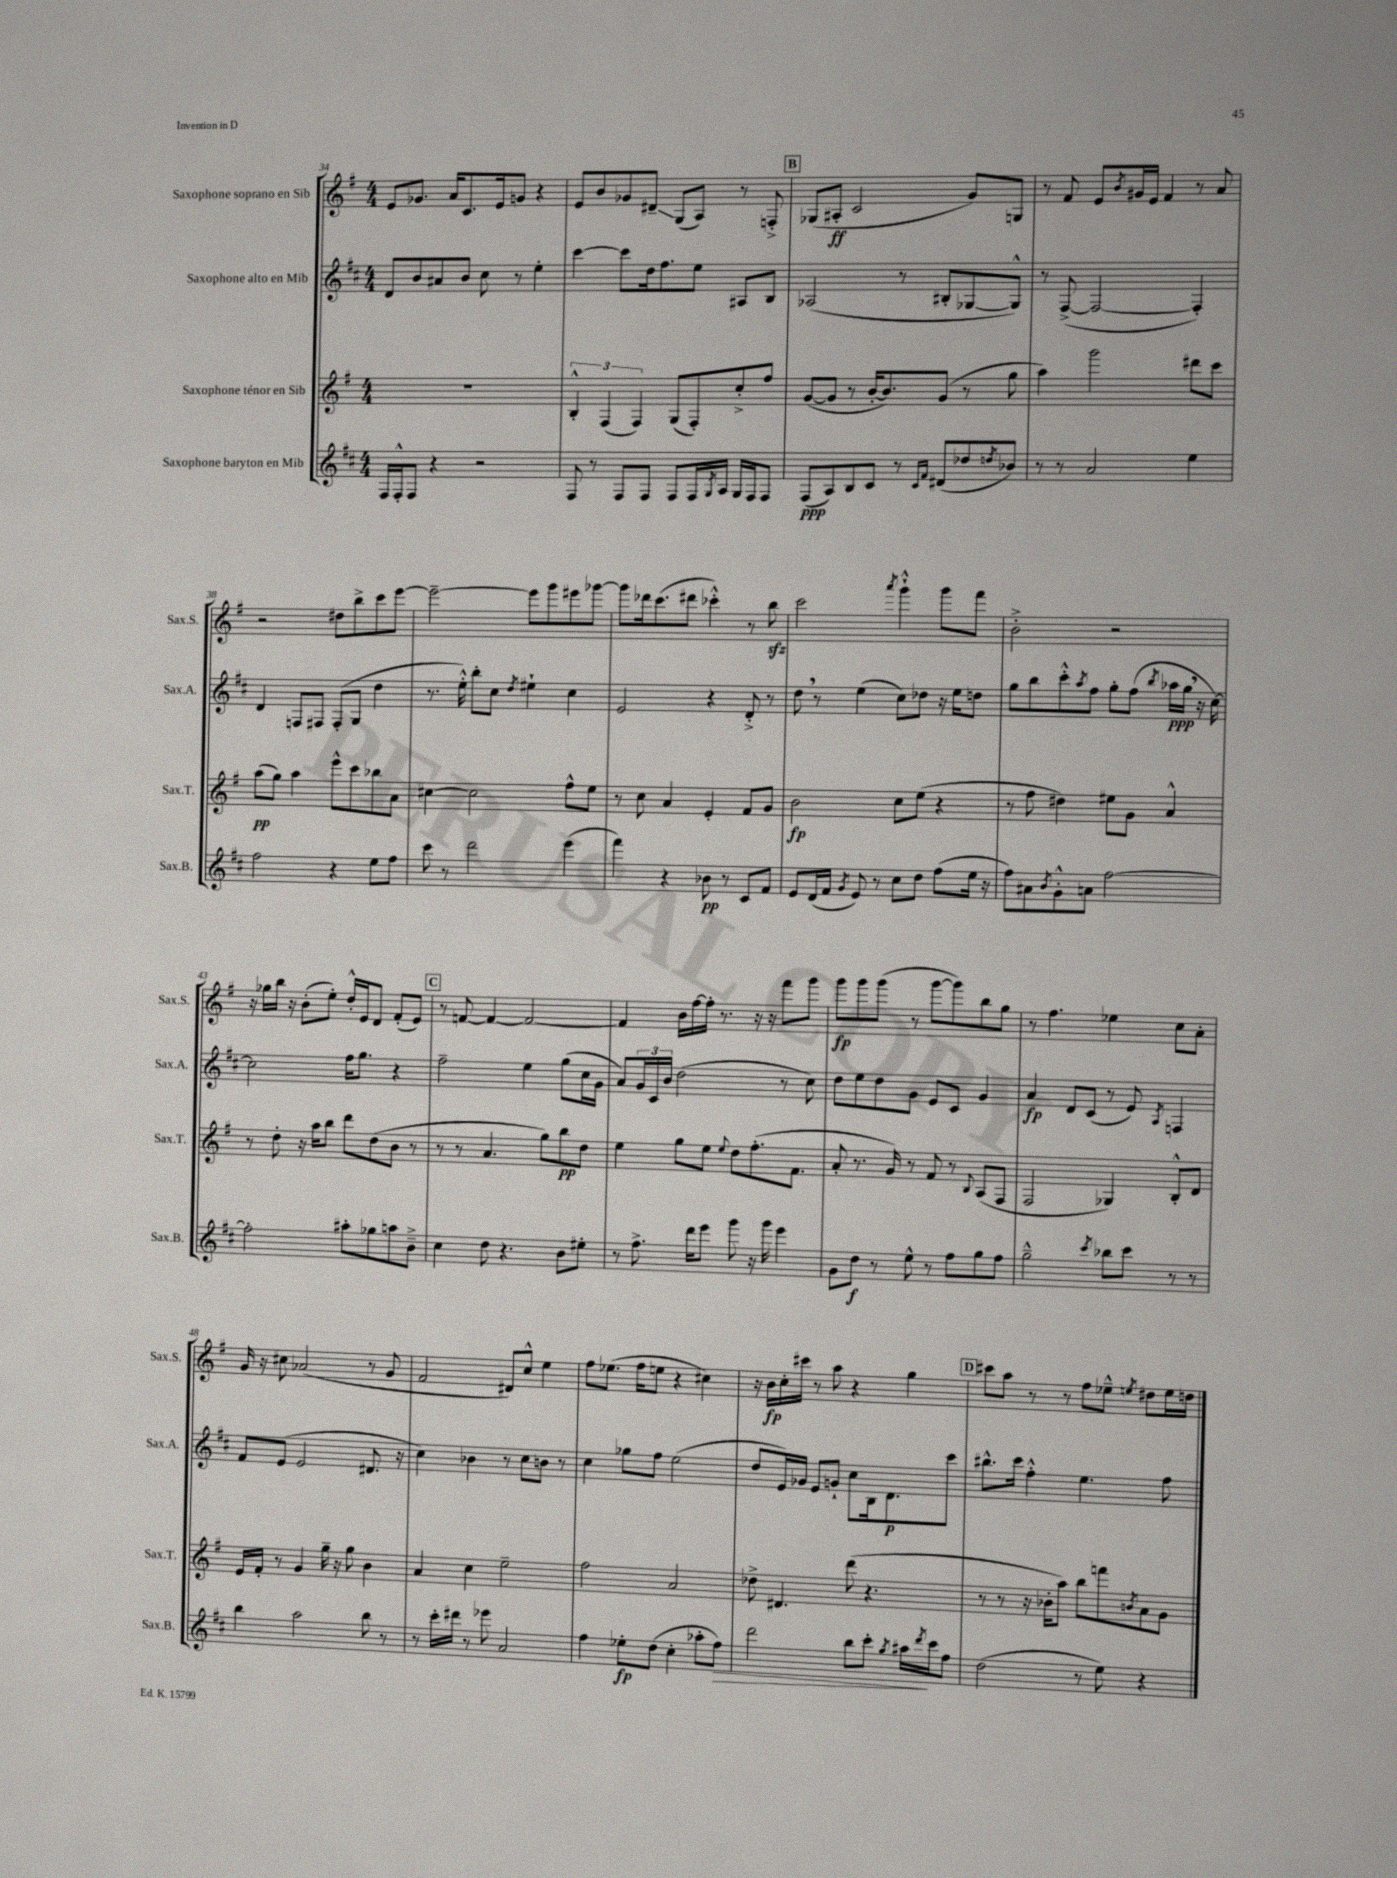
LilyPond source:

<<
\new StaffGroup <<
\new Staff = "s0" \with { instrumentName = "Saxophone soprano en Sib" shortInstrumentName = "Sax.S." } {
    \clef treble \key g \major \numericTimeSignature \time 4/4
    e'8 ges'8. a'16 c'8. e'16 g'8 r4 |
    e'8 b'8 ges'8 dis'8--\glissando g8( a8) r8 f8-.-> |
    \mark \markup { \box "B" } ges8( ais8-.\ff c'2 g'8) g8 |
    r8 fis'8 e'8 \acciaccatura { b'8 } gis'16 e'16 fis'4 r8 a'8 |
    r2 dis''8 b''8-> c'''8 e'''8~ |
    e'''2~-- e'''8 g'''8 eis'''8 ges'''8~ |
    ges'''8 des'''16 c'''8.( dis'''8 ces'''4-.-^) r8 b''8\sfz |
    c'''2 \acciaccatura { a'''8 } g'''4-!-^ g'''8 fis'''8 |
    b'2-.-> r2 |
    r16 ges''16 b''16 r16 b'8-.( e''8-.) d''16-.-^ e'16 d'8 fis'8-.( e'8) |
    \mark \markup { \box "C" } r8 f'8~ f'4~ f'2~ |
    f'4 b'16 fis''16~ fis''16-. r8. r16 r16 fis'''8 g'''8 |
    g'''8\fp g'''8 g'''8( r8 g'''8~ g'''8) b''8 g''8 |
    r8 fis''4. ees''4 c''8 a'8-. |
    g'16 r16 cis''8 aes'2( r8 g'8 |
    fis'2 dis'8) c''8-^ e''4 |
    fis''8 ees''8.( fis''16 e''8 r4 cis''4) |
    r16 b'16\fp c''16-. cis'''16 r8 a''8 r4 g''4 |
    \mark \markup { \box "D" } cis'''8 a''8 r8 r8 fis''8 ees''8---^ \acciaccatura { e''8 } dis''8 e''16 d''16 \bar "|." |
}
\new Staff = "s1" \with { instrumentName = "Saxophone alto en Mib" shortInstrumentName = "Sax.A." } {
    \clef treble \key d \major \numericTimeSignature \time 4/4
    d'8 b'8 ais'8 b'8 cis''8 r8 e''4-. |
    cis'''4~ cis'''8 d''16 fis''8. e''8 ais8 b8 |
    \mark \markup { \box "B" } aes2( r8 bis8-. ges8~ ges8-^) |
    r8 fis8~->( fis2~ fis4-.) |
    d'4 f8 fis8 fis8-.( g8 d''4 |
    r8. e''16-.-^) b''8-. cis''8 \acciaccatura { d''8 } eis''4-! cis''4 |
    e'2 r4 d'8-.-> r8 |
    d''8 \breathe r8 e''4( cis''8) des''8 r16 e''16 d''8 |
    g''8 b''8 cis'''8-.-^ \acciaccatura { a''8 } fis''8 g''8-. fis''8( \acciaccatura { b''8 } aes''16\ppp g''16 \breathe r16 cis''16~) |
    cis''2 fis''16 g''8. r4 |
    \mark \markup { \box "C" } fis''2-- e''4 g''8( cis''16 g'16 |
    a'8) \tuplet 3/2 { g'16 cis'16 b'16 } d''2( r8 cis''8) |
    d''8 e''8 d''8 g'8 e'8 cis'8 g'4 |
    a'4\fp d'8 cis'8( r8 e'8) \acciaccatura { a8 } f4 |
    fis'8 e'8( e'2 dis'8. r16 |
    cis''4) bes'4 r8 cis''8 b'8 r8 |
    cis''4 ges''8 fis''8 e''2( |
    d''8 e'16) ges'16 e'8 g'8-! cis''8 b16 d'8.\p cis'''8 |
    \mark \markup { \box "D" } bis''8.-^ cis'''16 fis''4-.-^ e''4. fis''8 \bar "|." |
}
\new Staff = "s2" \with { instrumentName = "Saxophone ténor en Sib" shortInstrumentName = "Sax.T." } {
    \clef treble \key g \major \numericTimeSignature \time 4/4
    R1 |
    \tuplet 3/2 { b4-.-^ fis4( fis4) } g8( fis8-.) c''8-.-> fis''8 |
    \mark \markup { \box "B" } g'8~( g'8 r8 b'16~-. b'8.) g'8( r8 g''8 |
    a''4) g'''2 dis'''8 c'''8 |
    a''8\pp( g''8) a''4 e'''8-^ c'''8 bes''8 a'8 |
    cis''4~ cis''2 fis''8-^ e''8 |
    r8 c''8 a'4 e'4-. fis'8 g'8 |
    b'2\fp c''8 e''8( r4 |
    r8 fis''8 dis''4) eis''8 g'8 a'4-^ |
    r8 d''8-. r16 a''16 b''8 d'''8 d''8( b'8 r8 |
    \mark \markup { \box "C" } r8 r8 a'4. g''8) b''8\pp d''8 |
    e''4 g''8 e''8 \appoggiatura { e''8 } d''8 fis''8.-.( fis'8. |
    a'8-. r8. g'16) r8 fis'8 r8 \appoggiatura { b8 } a8( fis8 |
    fis2 ges4) b8-.-^ d'8 |
    e'16 fis'16-. r8 g'4 g''16-- r16 g''8 b'4 |
    a'4 c''4 e''2-- |
    fis''2 a'2 |
    des''8-> dis'4. d'''8( r4. |
    \mark \markup { \box "D" } r8 r8 r16 bes'16-. a''8) b''8 f'''8 \acciaccatura { b'8 } a'8 g'8 \bar "|." |
}
\new Staff = "s3" \with { instrumentName = "Saxophone baryton en Mib" shortInstrumentName = "Sax.B." } {
    \clef treble \key d \major \numericTimeSignature \time 4/4
    fis16 fis16-.-^ fis8 r4 r2 |
    fis8 r8 fis8 fis8 fis8 fis16 \acciaccatura { g8 } a16 g16 fis16 fis8 |
    \mark \markup { \box "B" } fis8\ppp( a8) b8 cis'8 r8 \grace { cis'16 fis'16 } dis'8( des''8 \acciaccatura { d''8 } bes'8) |
    r8 r8 a'2 e''4 |
    fis''2 r4 e''8 fis''8 |
    cis'''8 r8 d'''2 e'''4( |
    fis'''4) r4 bes'8\pp r8 cis'8 fis'8 |
    e'8 d'16( fis'16 \acciaccatura { g'8 } e'8) r8 cis''8 d''8 fis''8( e''16 r16 |
    fis''8) ais'8 \acciaccatura { b'8 } g'8-.-^ a'8 fis''2~ |
    fis''2-. ais''8-. ges''8 a''8 b'8---> |
    \mark \markup { \box "C" } cis''4 d''8 r4. b'8 eis''8-. |
    r8 fis''8.-> d'''16 e'''8 g'''8 r16 g'''16 e'''4 |
    g'8 d''8\f r8 e''8-^ r8 fis''8 g''8 fis''8 |
    g''2---^ \acciaccatura { cis'''8 } bes''8 cis'''8 r8 r8 |
    b''4 a''2 b''8 r8 |
    r8 cis'''16-. dis'''16 r8 ees'''8 a'2 |
    fis''4 ees''8-.\fp d''8( cis''4-. aes''8-. fis''8\>) |
    d'''2 b''8 cis'''8-. \acciaccatura { g''8 } ais''16\! \acciaccatura { d'''8 } cis'''16 fis''8 |
    \mark \markup { \box "D" } d''2( r8 e''8) r4 \bar "|." |
}
>>
>>
\layout { \context { \Score currentBarNumber = #34 } }
